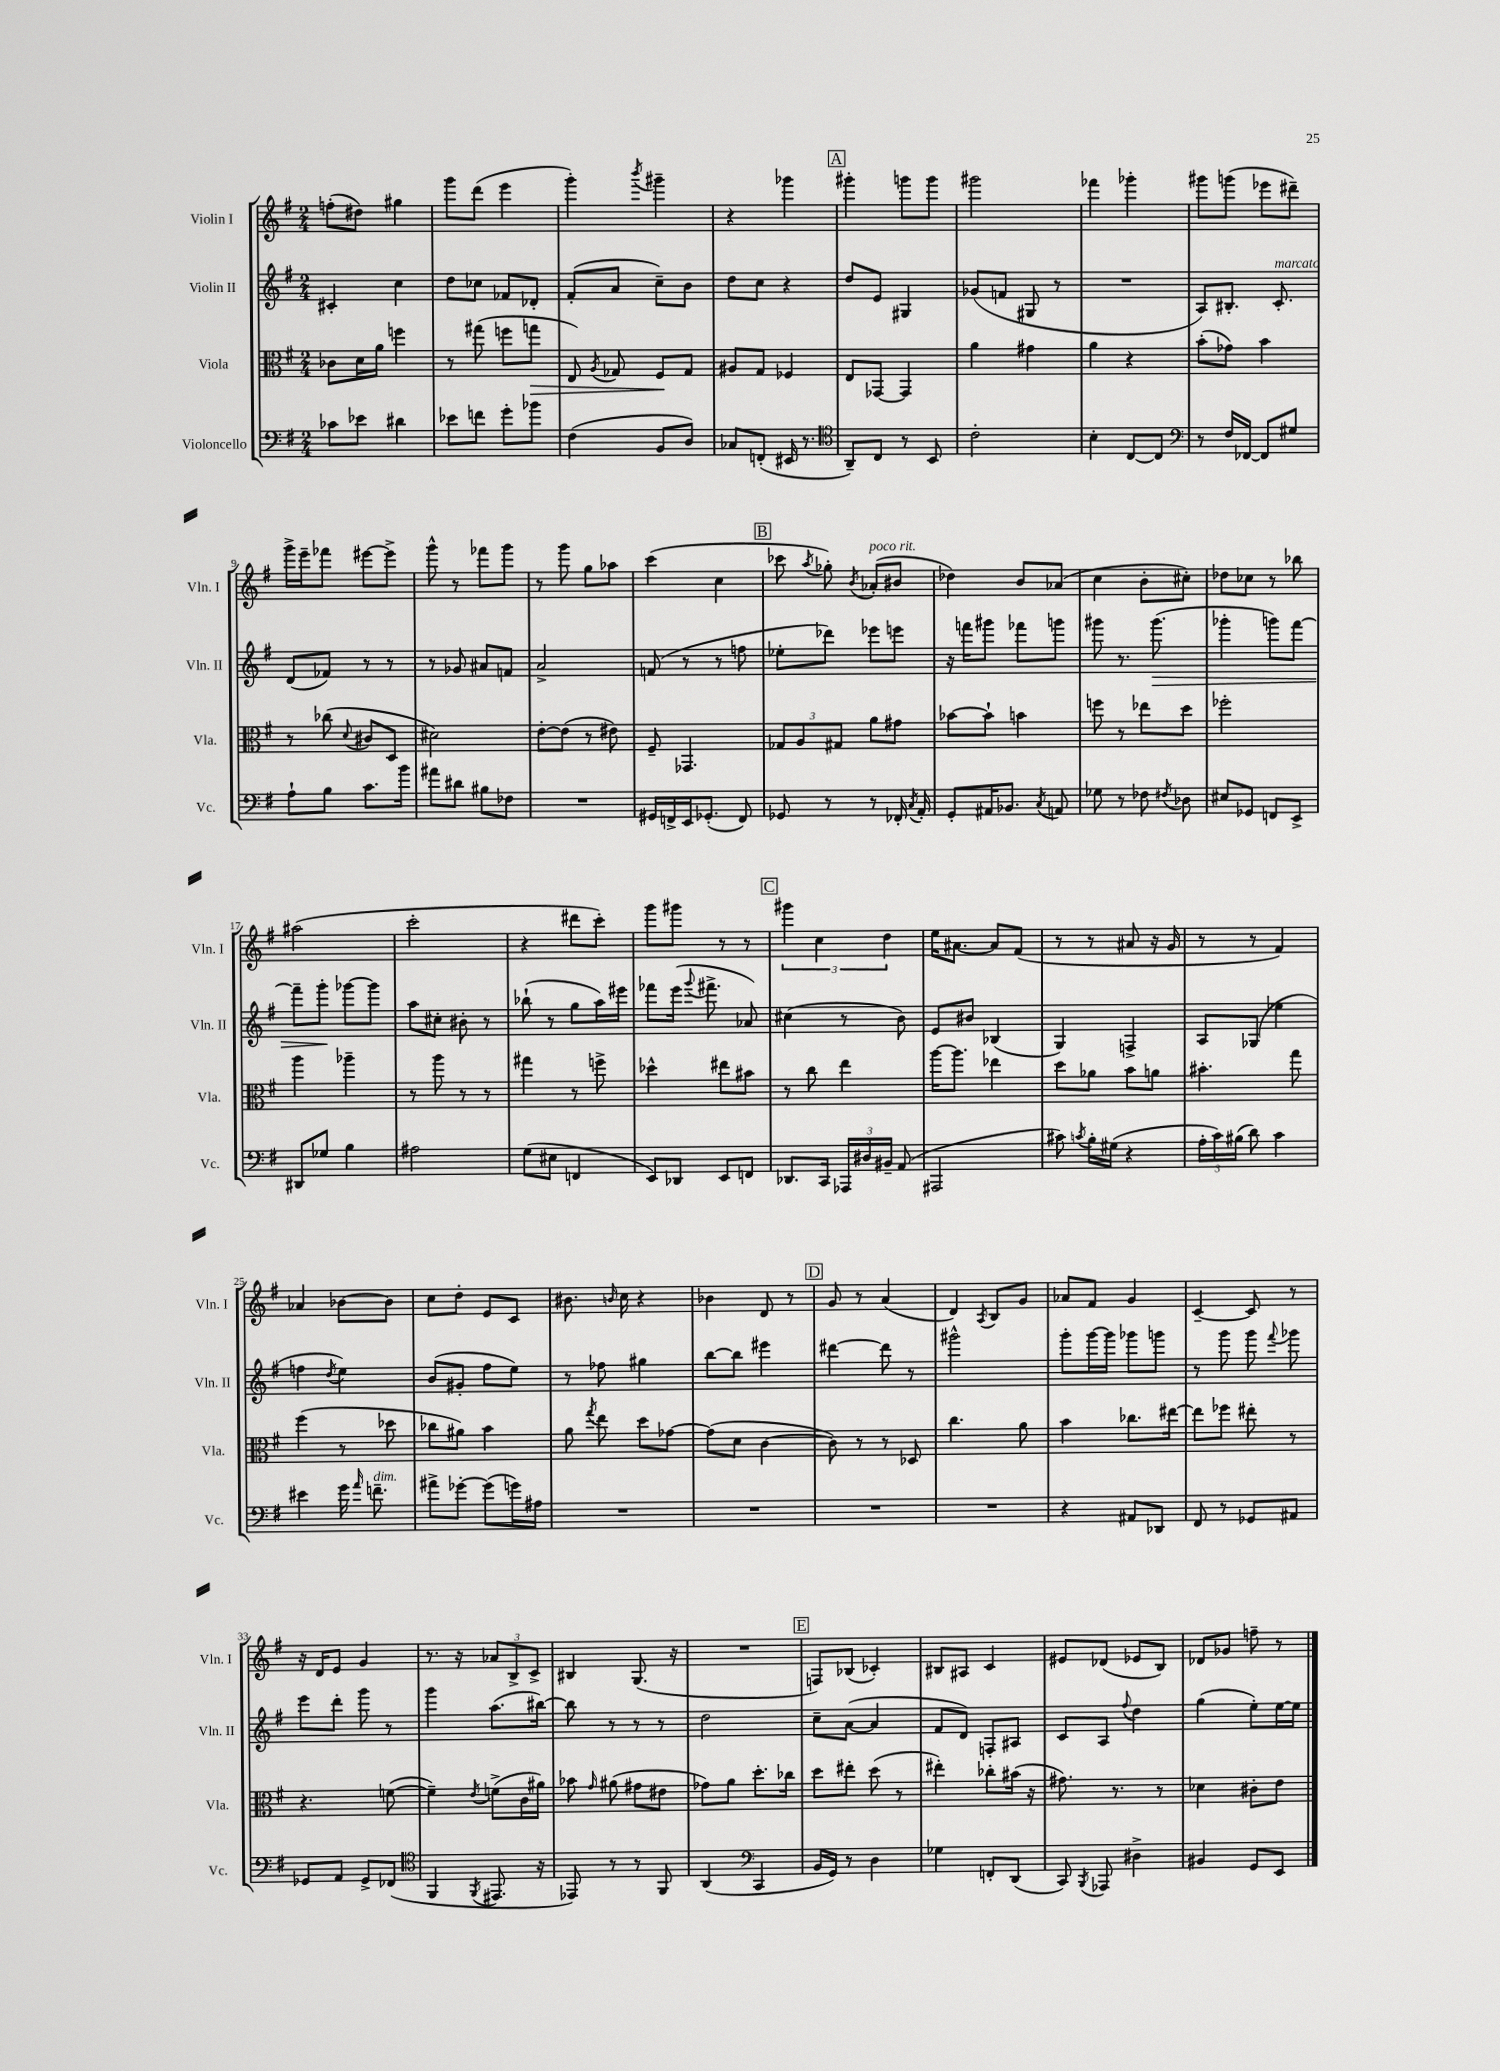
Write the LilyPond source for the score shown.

<<
\new StaffGroup <<
\new Staff = "s0" \with { instrumentName = "Violin I" shortInstrumentName = "Vln. I" } {
    \clef treble \key g \major \numericTimeSignature \time 2/4
    \autoBeamOff f''8[-.( dis''8]) gis''4 |
    g'''8[ d'''8]( e'''4 |
    g'''4-.) \acciaccatura { b'''8 } gis'''4-- |
    r4 ges'''4 |
    \mark \markup { \box "A" } gis'''4-. g'''8[ g'''8] |
    gis'''2 |
    fes'''4 ges'''4-. |
    gis'''8[ g'''8]( ees'''8[ dis'''8]--) |
    g'''16[-> e'''16-- fes'''8] eis'''8[~ eis'''8]-> |
    g'''8-^ r8 fes'''8[ g'''8] |
    r8 g'''8 g''8[ aes''8] |
    c'''4( c''4 |
    \mark \markup { \box "B" } ces'''8 \acciaccatura { a''8 } ges''8-.) \acciaccatura { b'8 } aes'8[-.^\markup { \italic "poco rit." }( bis'8] |
    des''4) b'8[ aes'8]( |
    c''4 b'8[-. cis''8]-.) |
    des''8[ ces''8] r8 bes''8 |
    ais''2( |
    c'''2-. |
    r4 dis'''8[ c'''8]-.) |
    g'''8[ gis'''8] r8 r8 |
    \mark \markup { \box "C" } \tuplet 3/2 { gis'''4 c''4 d''4 } |
    e''16[ ais'8.]~ ais'8[ fis'8]( |
    r8 r8 ais'8 r16 g'16 |
    r8 r8 fis'4) |
    aes'4 bes'8[~ bes'8] |
    c''8[ d''8]-. e'8[ c'8] |
    bis'8. \grace { b'16 } c''16 r4 |
    bes'4 d'8 r8 |
    \mark \markup { \box "D" } g'8 r8 a'4( |
    d'4) \acciaccatura { a8 } b8[ g'8] |
    aes'8[ fis'8] g'4 |
    c'4~-- c'8 r8 |
    r16 d'16[ e'8] g'4 |
    r8. r16 \tuplet 3/2 { aes'8[ b8-> c'8]-> } |
    bis4 g8.( r16 |
    R2 |
    \mark \markup { \box "E" } f8[) bes8]( ces'4-.) |
    bis8[ ais8] c'4 |
    eis'8[ des'8]( ees'8[ b8]) |
    des'8[ ges'8] f''8-- r8 \bar "|." |
}
\new Staff = "s1" \with { instrumentName = "Violin II" shortInstrumentName = "Vln. II" } {
    \clef treble \key g \major \numericTimeSignature \time 2/4
    \autoBeamOff cis'4-. c''4 |
    d''8[ ces''8] fes'8[ des'8]-. |
    fis'8[-.( a'8] c''8[--) b'8] |
    d''8[ c''8] r4 |
    \mark \markup { \box "A" } d''8[ e'8] gis4 |
    ges'8[( f'8] gis8 r8 |
    R2 |
    a8[) bis8.]-. c'8.-.^\markup { \italic "marcato" } |
    d'8[( fes'8]) r8 r8 |
    r8 ges'8 ais'8[ f'8] |
    a'2-> |
    f'8( r8 r8 f''8 |
    \mark \markup { \box "B" } ees''8[-. des'''8]) ees'''8[ e'''8] |
    r16 f'''16[ gis'''8] fes'''8[ g'''8] |
    gis'''8 r8. gis'''8.\>( |
    ges'''4-. g'''8[) fis'''8]~ |
    fis'''8[-- g'''8]-.\! ges'''8[~ ges'''8] |
    a''8[ cis''8]-. bis'8-. r8 |
    bes''8-!( r8 g''8[ a''16) eis'''16] |
    fes'''8[ e'''16]( \appoggiatura { g'''8 } fis'''8.-> aes'8) |
    \mark \markup { \box "C" } cis''4( r8 b'8) |
    e'8[ bis'8] bes4( |
    g4) f4-> |
    a8[ ges8]( ees''4 |
    f''4 \acciaccatura { d''8 } e''4) |
    b'8[( gis'8]-. fis''8[ e''8]) |
    r8 fes''8 gis''4 |
    b''8[~ b''8] eis'''4 |
    \mark \markup { \box "D" } dis'''4~ dis'''8 r8 |
    gis'''2-^ |
    g'''8[-. g'''16~ g'''16] ges'''8[ g'''8] |
    r8 g'''8 g'''8 \appoggiatura { fis'''8 } ges'''8 |
    e'''8[ d'''8]-. g'''8 r8 |
    g'''4 a''8.[( bis''16]~) |
    bis''8 r8 r8 r8 |
    d''2 |
    \mark \markup { \box "E" } c''8[-- a'8]~( a'4 |
    fis'8[ d'8]) f8[-. ais8] |
    c'8[ a8] \appoggiatura { fis''8 } d''4 |
    g''4( e''8[-.) e''16~ e''16] \bar "|." |
}
\new Staff = "s2" \with { instrumentName = "Viola" shortInstrumentName = "Vla." } {
    \clef alto \key g \major \numericTimeSignature \time 2/4
    \autoBeamOff ces'8[ d'16 a'16] f''4 |
    r8 gis''8( f''8[ g''8]\> |
    e8) \acciaccatura { a8 } ges8 fis8[\! ges8] |
    ais8[ g8] fes4 |
    \mark \markup { \box "A" } e8[ ges,8]~ ges,4 |
    a'4 gis'4 |
    a'4 r4 |
    b'8[-.( ges'8]) b'4 |
    r8 ces''8( \appoggiatura { d'8 } cis'8[ d8] |
    dis'2) |
    e'8[~-. e'8]( r8 eis'8) |
    fis8-- ges,4. |
    \mark \markup { \box "B" } \tuplet 3/2 { ges8[ a8 gis8] } a'8[ gis'8] |
    bes'8[~ bes'8]-! b'4 |
    f''8 r8 ees''8[ d''8] |
    fes''2-. |
    a''4 aes''4-- |
    r8 a''8 r8 r8 |
    gis''4 r8 f''8-> |
    des''4-^ eis''8[ bis'8] |
    \mark \markup { \box "C" } r8 c''8 e''4 |
    a''16[~ a''8.] ees''4 |
    d''8[ aes'8] b'8[ a'8] |
    bis'4.-. g''8 |
    fis''4( r8 des''8 |
    ces''8[ ais'8]) b'4 |
    a'8 \acciaccatura { g''8 } e''8 d''8[ ges'8]~ |
    ges'8[( d'8] c'4~ |
    \mark \markup { \box "D" } c'8) r8 r8 des8 |
    c''4. a'8 |
    b'4 ces''8.[ eis''16]~ |
    eis''8[ fes''8] eis''8-. r8 |
    r4. f'8~( |
    f'4--) \acciaccatura { e'8 } f'8[->( c'16 ais'16]) |
    bes'8 \grace { g'16 } ais'8( gis'8[ eis'8] |
    ges'8[) a'8] d''8.[-. ces''16] |
    \mark \markup { \box "E" } d''8[ eis''8]-. d''8( r8 |
    eis''4-.) ces''8[-. bis'16]( r16 |
    gis'8.) r8. r8 |
    des'4 cis'8[-. e'8] \bar "|." |
}
\new Staff = "s3" \with { instrumentName = "Violoncello" shortInstrumentName = "Vc." } {
    \clef bass \key g \major \numericTimeSignature \time 2/4
    \autoBeamOff ces'8[ ees'8] dis'4 |
    ees'8[ f'8] g'8[-. bes'8] |
    fis4( b,8[ d8]) |
    ces8[ f,8]-.( eis,16 r8. |
    \mark \markup { \box "A" } \clef tenor a,8[--) c8] r8 b,8 |
    c'2-. |
    b4-. c8[~ c8] |
    \clef bass r8 fis16[ fes,16]~ fes,8[ gis8] |
    a8[-! b8] c'8.[ b'16] |
    ais'8[ dis'8] bis8[ fes8] |
    R2 |
    gis,16[ f,16-> e,16 ges,8.]-.( f,8) |
    \mark \markup { \box "B" } ges,8 r8 r8 fes,16-. \acciaccatura { c8 } a,16-. |
    g,8[-. ais,16 bes,8.] \acciaccatura { c8 } a,8 |
    ges8 r8 fes8 \acciaccatura { fis8 } des8 |
    eis8[ ges,8] f,8[ e,8]-> |
    dis,8[ ges8] b4 |
    ais2 |
    g8[( eis8] f,4 |
    e,8[) des,8] e,8[ f,8] |
    \mark \markup { \box "C" } des,8.[ c,16] \tuplet 3/2 { aes,,16[ dis16 bis,16]-- } a,8( |
    ais,,2 |
    cis'8) \acciaccatura { c'8 } b16[-. gis16]( r4 |
    \tuplet 3/2 { a16[-. c'16) bis16]( } d'8) c'4 |
    eis'4 g'16 \grace { a'16 } f'8.--^\markup { \italic "dim." } |
    ais'8[-> ges'8]~-. ges'8[( g'16) ais16] |
    R2 |
    R2 |
    \mark \markup { \box "D" } R2 |
    R2 |
    r4 ais,8[ des,8] |
    fis,8 r8 ges,8[ ais,8] |
    ges,8[ a,8] ges,8[-> fes,8]( |
    \clef tenor fis,4 \acciaccatura { fis,8 } eis,8. r16 |
    ees,8) r8 r8 fis,8 |
    a,4( \clef bass c,4 |
    \mark \markup { \box "E" } b,16[ g,16]) r8 d4 |
    ges4 f,8[-. d,8]( |
    c,8) \acciaccatura { b,,8 } aes,,8 dis4-> |
    bis,4 g,8[ e,8] \bar "|." |
}
>>
>>
